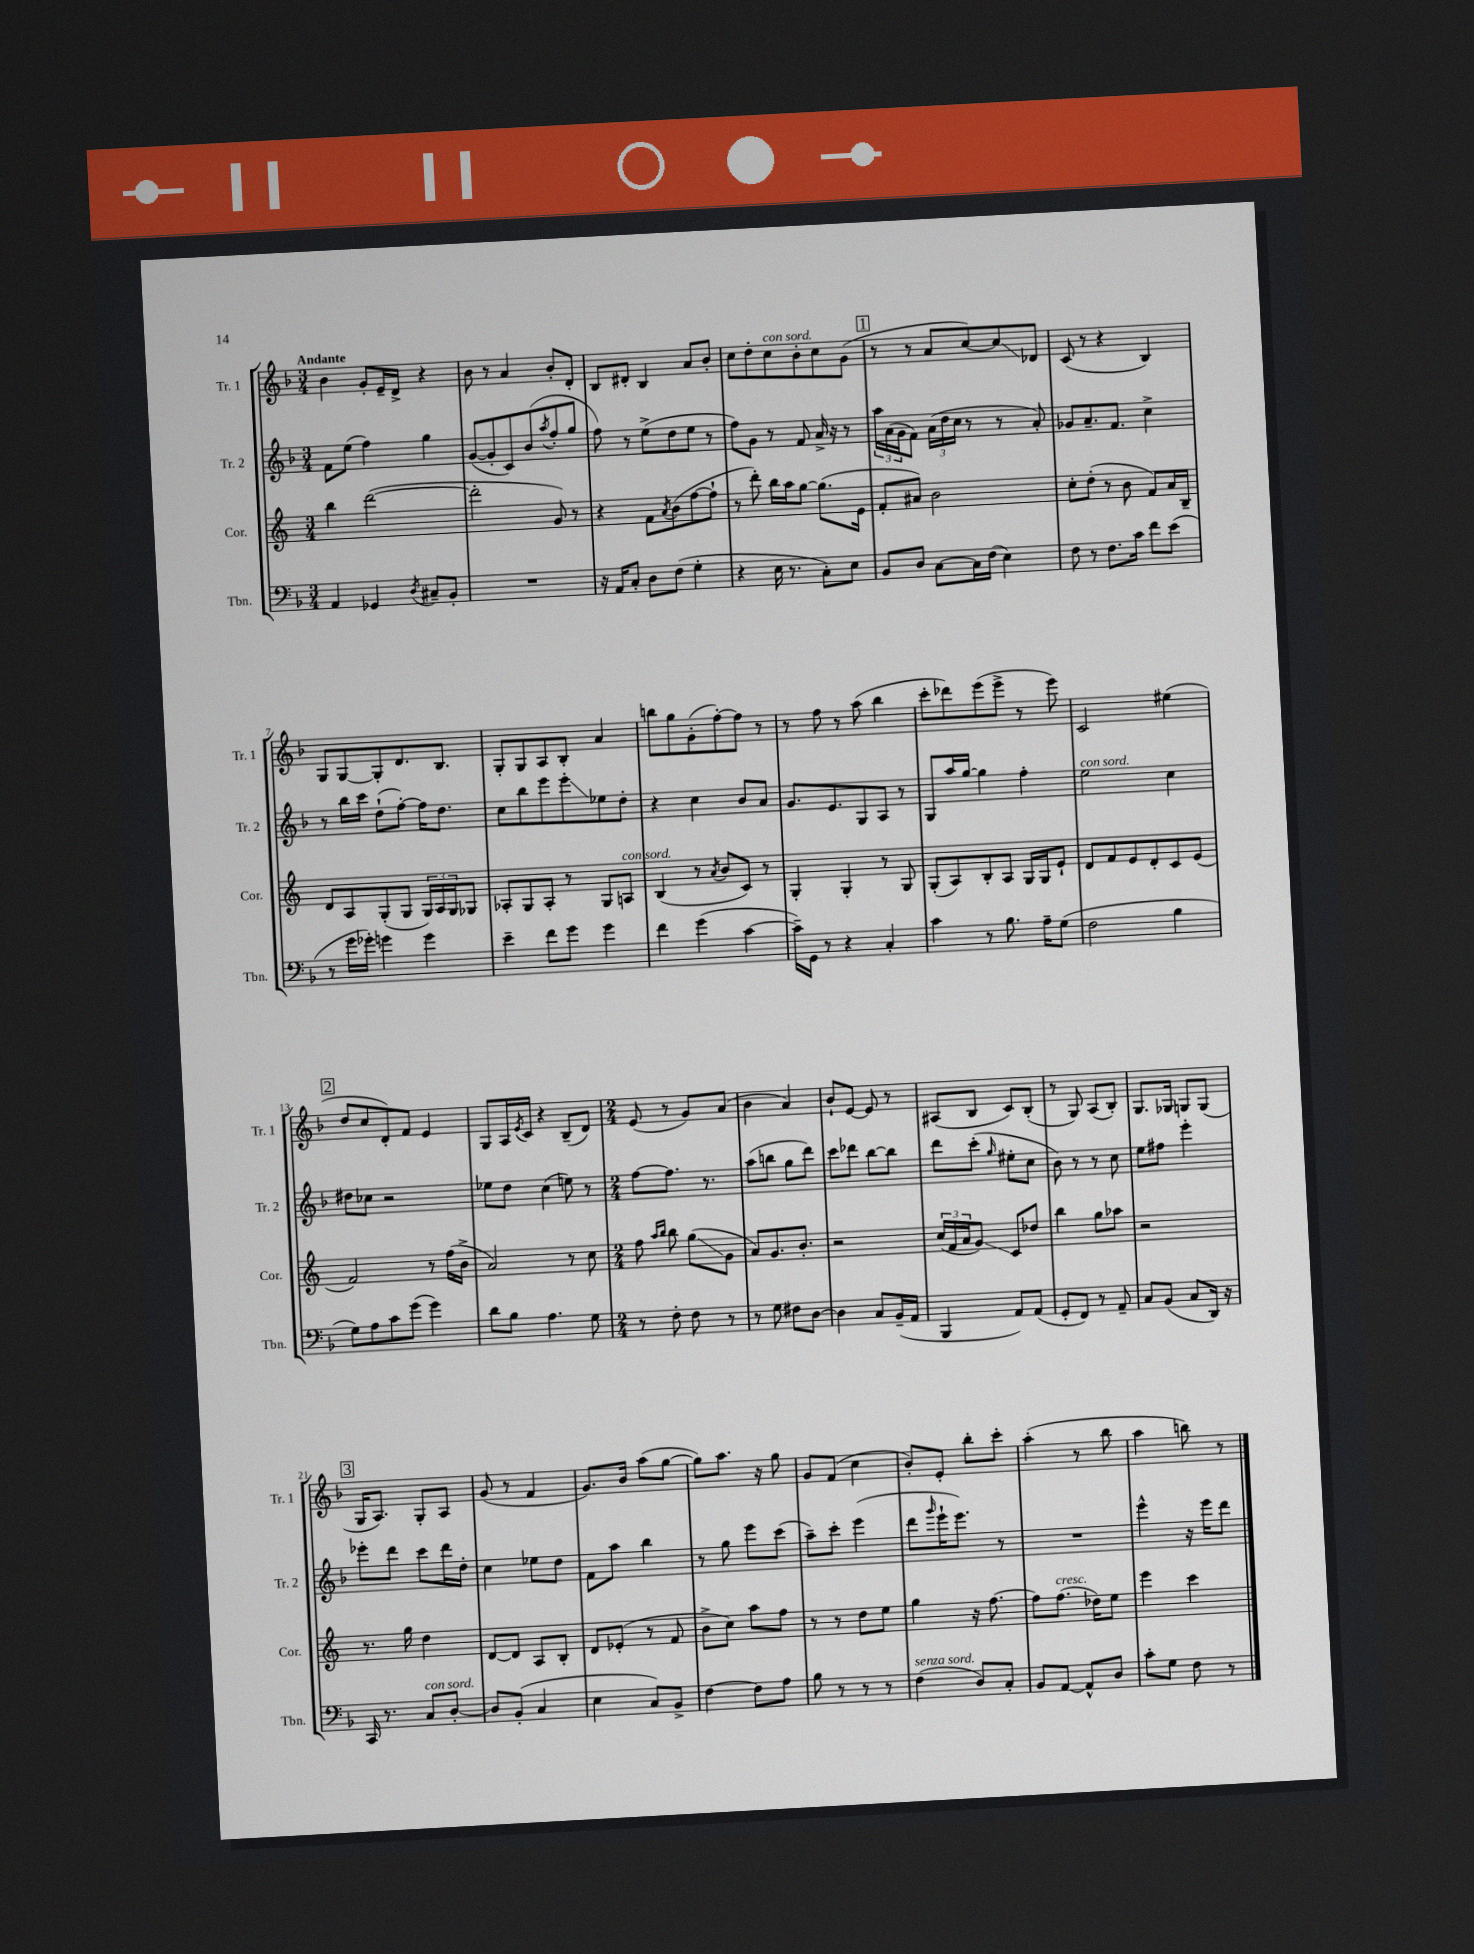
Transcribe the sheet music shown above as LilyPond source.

<<
\new StaffGroup <<
\new Staff = "s0" \with { instrumentName = "Tr. 1" shortInstrumentName = "Tr. 1" } {
    \clef treble \key f \major \numericTimeSignature \time 3/4 \tempo "Andante"
    bes'4 g'8-. e'16-- d'16-> r4 |
    bes'8 r8 a'4 bes'8-. d'8-. |
    bes8 dis'8-. bes4 a'8 bes'8-. |
    c''8 d''8-. c''8^\markup { \italic "con sord." } bes'8-. c''8 g'8( |
    \mark \markup { \box "1" } r8 r8 a'8 c''8~) c''8\glissando des'8 |
    c'8( r8 r4 bes4) |
    g8 g8~ g8-. d'8. bes8. |
    g8-. g8 a8 bes8-. a'4 |
    b''8 g''8 g'8-.( f''8~-.) f''8 r8 |
    r8 f''8 r8 a''8( bes''4 |
    c'''8-. des'''8) e'''8( e'''8-> r8 e'''8) |
    c'2 eis''4( |
    \mark \markup { \box "2" } d''8 c''8 d'8-.) f'8 e'4 |
    g8 a16 \acciaccatura { e'8 } c'16 r4 bes8--( d'8) |
    \numericTimeSignature \time 2/4 e'8( r8 g'8) a'8( |
    bes'4 a'4) |
    bes'8-! e'8~ e'8 r8 |
    ais8( bes8 c'8) bes8-.( |
    r8 g8) a8( bes8-.) |
    g8. ges16 g8 g8( |
    \mark \markup { \box "3" } g16 a8.) g8-. a8 |
    g'8( r8 f'4 |
    g'8.) bes'16 a''8( g''8~ |
    g''8) a''8. r16 g''8 |
    g'8 f'8( c''4 |
    bes'8-.) e'8-. bes''8-. c'''8-. |
    a''4-.( r8 bes''8 |
    a''4 b''8) r8 \bar "|." |
}
\new Staff = "s1" \with { instrumentName = "Tr. 2" shortInstrumentName = "Tr. 2" } {
    \clef treble \key f \major \numericTimeSignature \time 3/4
    f'8 e''8( f''4) g''4 |
    g'8~( g'8-. c'8) bes'8( \acciaccatura { a''8 } f''8-. g''8 |
    f''8) r8 e''8->( d''8 e''8 r8 |
    f''8) g'8 r8 f'8 a'16-> r16 r8 |
    \mark \markup { \box "1" } \tuplet 3/2 { a''16 a'16( g'16 } f'8) \tuplet 3/2 { a'16( d''16 c''16 } r8 r8 a'8-.) |
    ges'8 a'8.-- f'8. c''4-> |
    r8 bes''16 c'''16 d''8-!( f''8~-.) f''16 d''8. |
    c''8 bes''8 e'''8 e'''8-.\glissando ees''8 d''8-. |
    r4 c''4 bes'8 a'8 |
    g'8. e'8. g8 a8 r8 |
    g8 a''16 g''16~ g''4 f''4-. |
    e''2^\markup { \italic "con sord." } c''4 |
    \mark \markup { \box "2" } dis''8 ces''8 r2 |
    ees''8 d''8 c''4( e''8) r8 |
    \numericTimeSignature \time 2/4 f''8~ f''8. r8. |
    a''8( b''8 g''8 d'''8) |
    c'''8 des'''8 bes''8~ bes''8 |
    d'''8 c'''8-.( \grace { g''16 } eis''8-. c''8 |
    bes'8) r8 r8 c''8 |
    e''8 fis''8 e'''4-. |
    \mark \markup { \box "3" } ees'''8-. d'''8 c'''8 d'''16 d''16-. |
    c''4 ees''8 d''8 |
    f'8 a''8 bes''4 |
    r8 g''8 e'''8 c'''8( |
    a''8--) c'''8-. e'''4( |
    d'''8 \grace { g'''16 } e'''16-! e'''8.) r8 |
    R2 |
    e'''4-^ r16 e'''16 d'''8 \bar "|." |
}
\new Staff = "s2" \with { instrumentName = "Cor." shortInstrumentName = "Cor." } {
    \clef treble \key c \major \numericTimeSignature \time 3/4
    b''4 d'''2~( |
    d'''2-. g'8) r8 |
    r4 f'8 \acciaccatura { a'8 } b'8( f''8~ f''8-! |
    r8 d'''8-.) b''16 a''16 g''8~ g''8.( e'16 |
    \mark \markup { \box "1" } f'8-. ais'8) b'2 |
    c''8-. d''8-.( r8 b'8 f'8) a'16 b16-- |
    d'8 a8 g8-.( g8 \tuplet 3/2 { g16) a16 g16 } ges8 |
    aes8-. g8 aes8-. r8 g8 a8^\markup { \italic "con sord." } |
    b4( r8 \acciaccatura { a'8 } b'8 c'8) r8 |
    g4-. g4-. r8 g8 |
    g8-.( a8) b8-. a8 g16 g16 e'8-! |
    d'8 f'8 e'8 d'8-. c'8 e'8( |
    \mark \markup { \box "2" } f'2) r8 f''16( b'16-> |
    a'2) r8 c''8 |
    \numericTimeSignature \time 2/4 f''8 \grace { a''16 b''16 } b''8 g''8\glissando( g'8 |
    a'8) g'8. b'8.-. |
    r2 |
    \tuplet 3/2 { c''16( f'16 a'16 } g'8\glissando) c'8 des''8 |
    b''4 g''8 aes''8 |
    r2 |
    \mark \markup { \box "3" } r8. g''16 d''4 |
    d'8~ d'8 a8 b8-. |
    d'8 ees'8-.( r8 f'8 |
    b'8-> c''8) a''8 f''8 |
    r8 r8 d''8 e''8 |
    g''4 r16 f''8.~ |
    f''8 f''8.^\markup { \italic "cresc." }( des''16) e''8 |
    e'''4 c'''4 \bar "|." |
}
\new Staff = "s3" \with { instrumentName = "Tbn." shortInstrumentName = "Tbn." } {
    \clef bass \key f \major \numericTimeSignature \time 3/4
    a,4 ges,4 \acciaccatura { d8 } cis8-- bes,8-. |
    R2. |
    r16 a,16 c8-. d8 f8( g4-. |
    r4 e16 r8. c8-.) e8 |
    \mark \markup { \box "1" } bes,8 d8 c8~ c16 f16( e4) |
    f8 r8 f8. c'16 f'8 e'8( |
    r8 g'16 ges'16-.) g'4 g'4 |
    e'4-- f'8 g'8 g'4 |
    f'4 g'4( c'4~ |
    c'16--) g,16 r8 r4 c4-. |
    c'4 r8 bes8. a16-- g8( |
    f2 bes4 |
    \mark \markup { \box "2" } g8) a8 c'8 g'8( g'4) |
    d'8 bes8 a4. g8 |
    \numericTimeSignature \time 2/4 r8 f8-. f8 r8 |
    r8 g8 fis8 d8~ |
    d4 c8 bes,16--( a,16 |
    bes,,4 a,8) a,8( |
    g,8-. f,8) r8 a,8-- |
    c8 bes,8( c8 d,16) r16 |
    \mark \markup { \box "3" } c,16 r8. c8^\markup { \italic "con sord." } d8~-. |
    d8 bes,8-.( c4 |
    e4 c8) bes,8-> |
    f4~ f8 a8 |
    bes8 r8 r8 r8 |
    f4^\markup { \italic "senza sord." }( d8) c8-. |
    bes,8 a,8~ a,8-^ d8 |
    c'8-. g8 f8 r8 \bar "|." |
}
>>
>>
